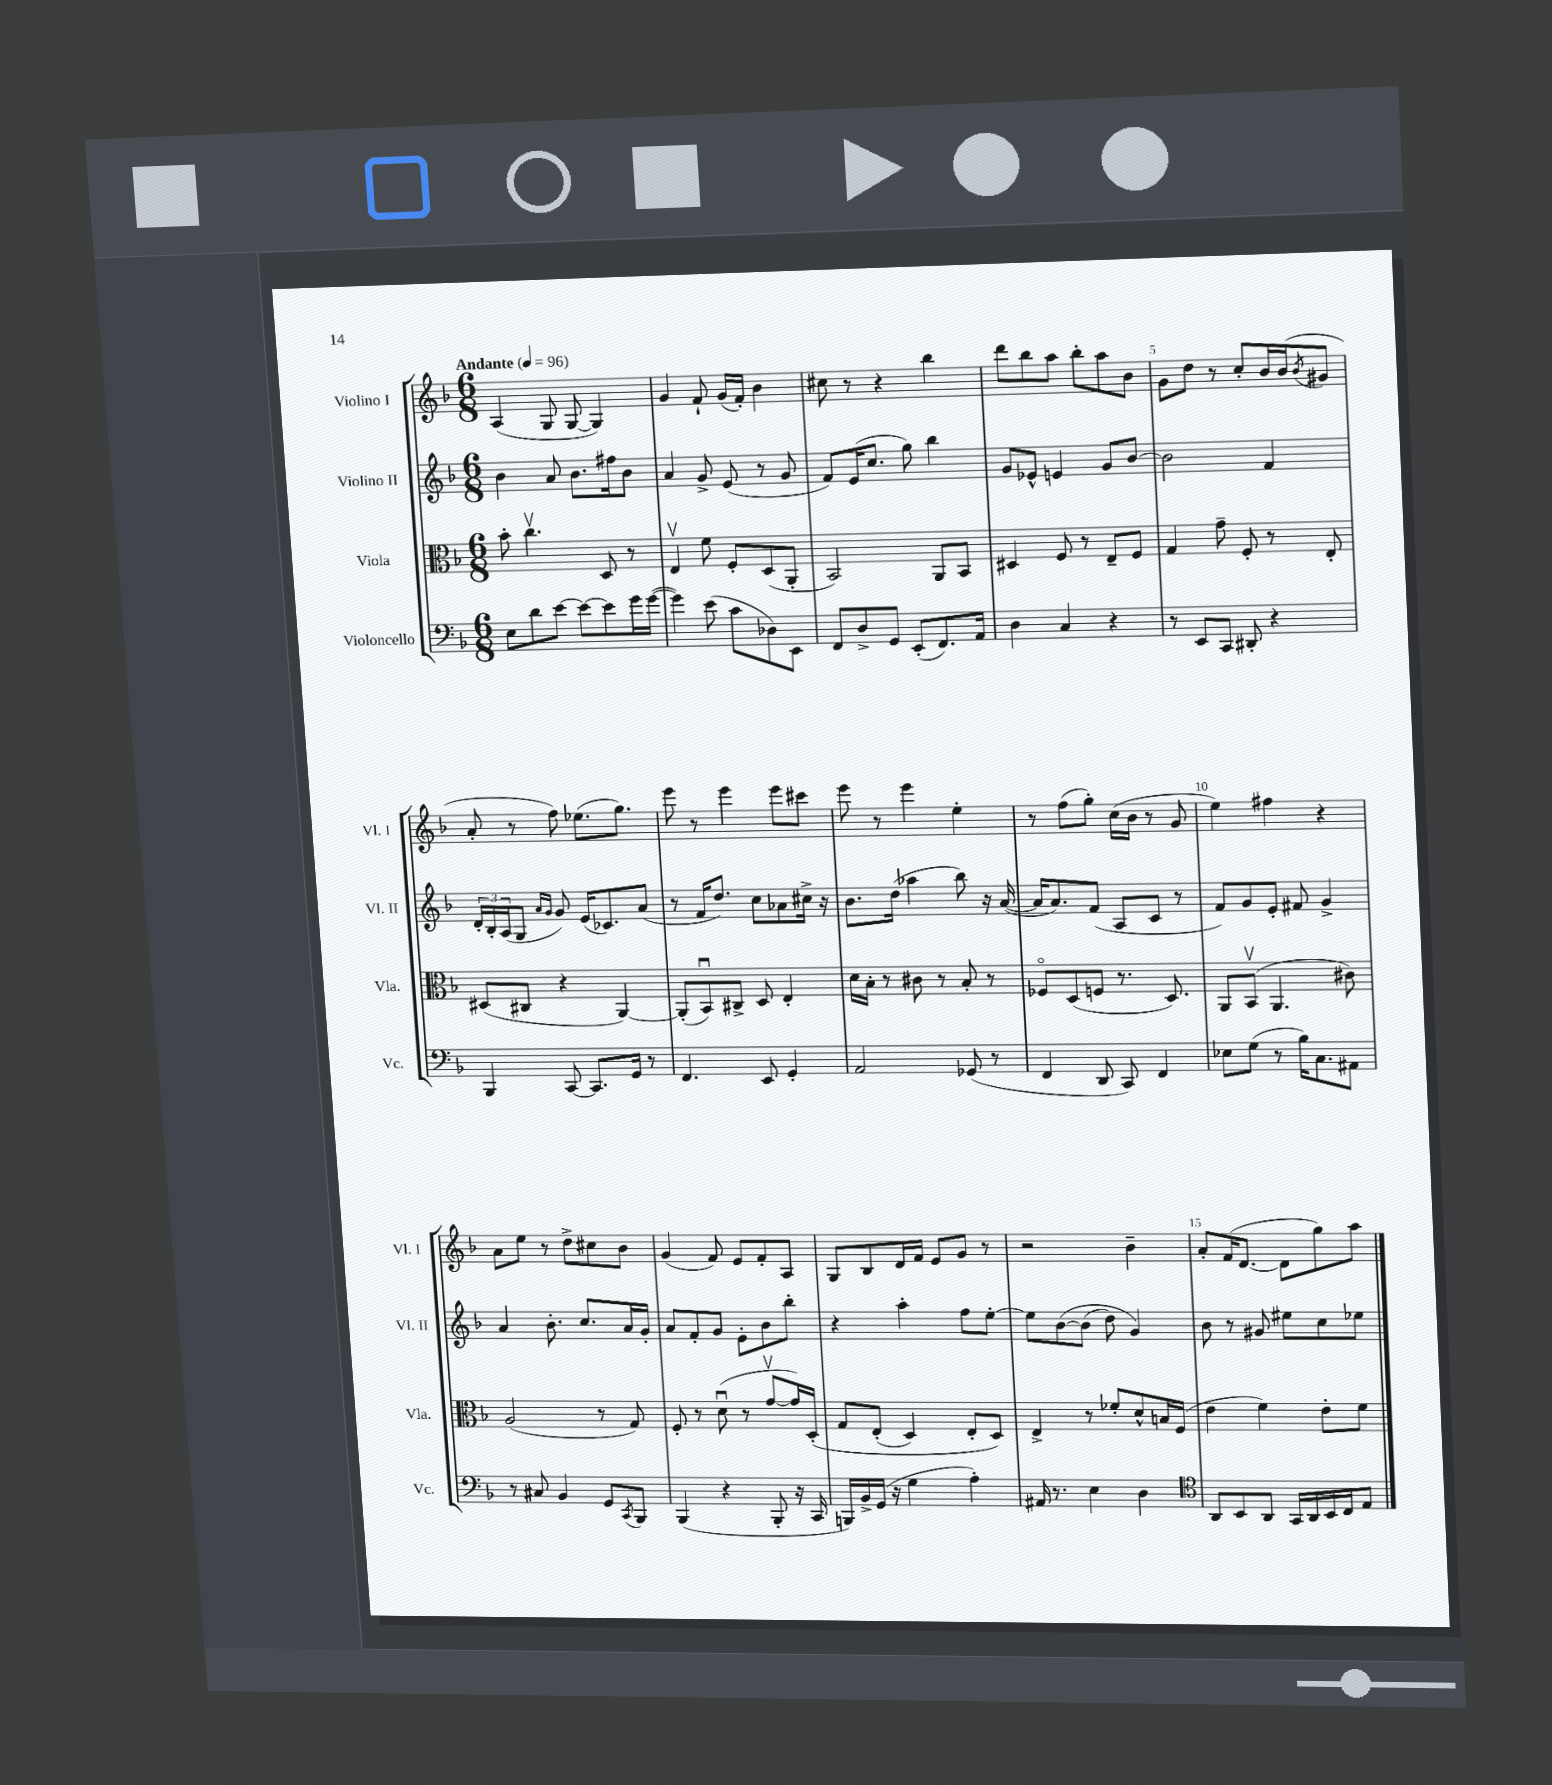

**kern	**kern	**kern	**kern
*staff4	*staff3	*staff2	*staff1
*clefF4	*clefC3	*clefG2	*clefG2
*k[b-]	*k[b-]	*k[b-]	*k[b-]
*M6/8	*M6/8	*M6/8	*M6/8
*MM96	*MM96	*MM96	*MM96
8E	8b-'	4b-	(4A
8d	4.ccv	.	.
[8e	.	8a	8G
8e_	.	8.b-	[8G
8e]	8D	.	4G])
.	.	16ff#	.
16g	8r	8b-	.
([16g	.	.	.
=	=	=	=
4g])	4Ev	4a	4g
(8e	8f	8g^	8f`
8c	8F'	(8e	(16g
.	.	.	16f')
8D-)	(8D	8r	4b-
8EE	8AA'	8g	.
=	=	=	=
8FF	2BB-)	8f)	8cc#
8D^	.	(16e	8r
.	.	8.cc	.
8GG	.	.	4r
(8EE'	.	8gg)	.
8.FF)	8AA	4bb-	4bb-
.	8BB-	.	.
16AA	.	.	.
=	=	=	=
4D	4D#	8g	8ddd
.	.	8e-^^	8bb-
4C	8F	4e	8aa
.	8r	.	8bb-'
4r	8E~	8g	8aa
.	8F	[8b-	8b-
=	=	=	=
8r	4G	2b-]	8g
8EE	.	.	8dd
8CC	8g~	.	8r
8DD#'	8F'	.	8cc'
4r	8r	4f	16b-
.	.	.	(16b-
.	.	.	8qb-
.	8E'	.	8g#
=	=	=	=
4BBB-	(8D#	24d'	8a'
.	.	24B-'	.
.	.	(24A	.
.	8C#	8G	8r
.	.	16qqa	.
.	.	16qqg	.
[8CC	4r	8g)	8ff)
8.CC]	.	(16e	(8.ee-
.	.	8.c-)	.
.	[4AA)	.	.
16GG	.	.	8.gg)
8r	.	(8a	.
=	=	=	=
4.FF	(8AA']	8r	8eee
.	8BB-u)	16f	8r
.	.	8.dd)	.
.	8C#^	.	4eee
8EE	8D	8cc	.
4GG'	4E'	8a-	8eee
.	.	16cc#^	8ccc#
.	.	16r	.
=	=	=	=
2AA	16d	8.b-	8eee
.	16B-'	.	.
.	8r	.	8r
.	.	(16dd	.
.	8c#	4aa-	4eee
.	8r	.	.
(8GG-	8B-'	8bb-)	4ee'
8r	8r	16r	.
.	.	([16a	.
=	=	=	=
4FF	8F-o	16a]	8r
.	.	8.a)	.
.	(8D	.	(8ff
8DD	8F	(8f	8gg')
8CC)	8.r	8A	(16cc
.	.	.	16b-
4FF	.	8c	8r
.	8.D)	.	.
.	.	8r	8g
=	=	=	=
8E-	8AA	8f)	4ee)
(8G	(8BB-v	8g	.
8r	4.AA	8e'	4ff#
16B-)	.	8f#	.
8.C	.	.	.
.	.	4g^	4r
8AA#	8c#)	.	.
=	=	=	=
8r	(2A	4a	8a
8C#	.	.	8ee
4BB-	.	8.b-'	8r
.	.	.	8dd^
.	.	8.cc	.
8GG	8r	.	8cc#
8qCC	.	.	.
8BBB-	8G)	16a	8b-
.	.	16g'	.
=	=	=	=
(4BBB-	8F'	8a	(4g
.	8r	8f'	.
4r	(8du	8g	8f)
.	8r	8e'	8e
8BBB-'	[8gv	8b-	8f'
16r	16g])	8bb-'	8A
16CC	&(16D'	.	.
=	=	=	=
16BBB)	8G	4r	8G
16BB-^	.	.	.
(16GG	(8E'	.	8B-
16r	.	.	.
4G	4D)	4aa'	16d
.	.	.	16f
.	.	.	8e
4A')	8E'	8ff	8g
.	8D&)	[8ee'	8r
=	=	=	=
16AA#	4E^	8ee]	2r
8.r	.	.	.
.	.	&([8b-	.
4E	8r	(8b-]	.
.	8f-'	8dd)	.
4D	8d^^	4g&)	4b-~
.	16B	.	.
.	(16F	.	.
=	=	=	=
*clefC4	*	*	*
8AA	4e	8b-	8a'
8BB-	.	8r	(16f
.	.	.	[8.d
8AA	4f)	8g#	.
16GG	.	8ee#	8d]
16AA	.	.	.
16BB-	8e'	8cc	8gg)
16C	.	.	.
8E	8f	8ee-	8aa
==	==	==	==
*-	*-	*-	*-
